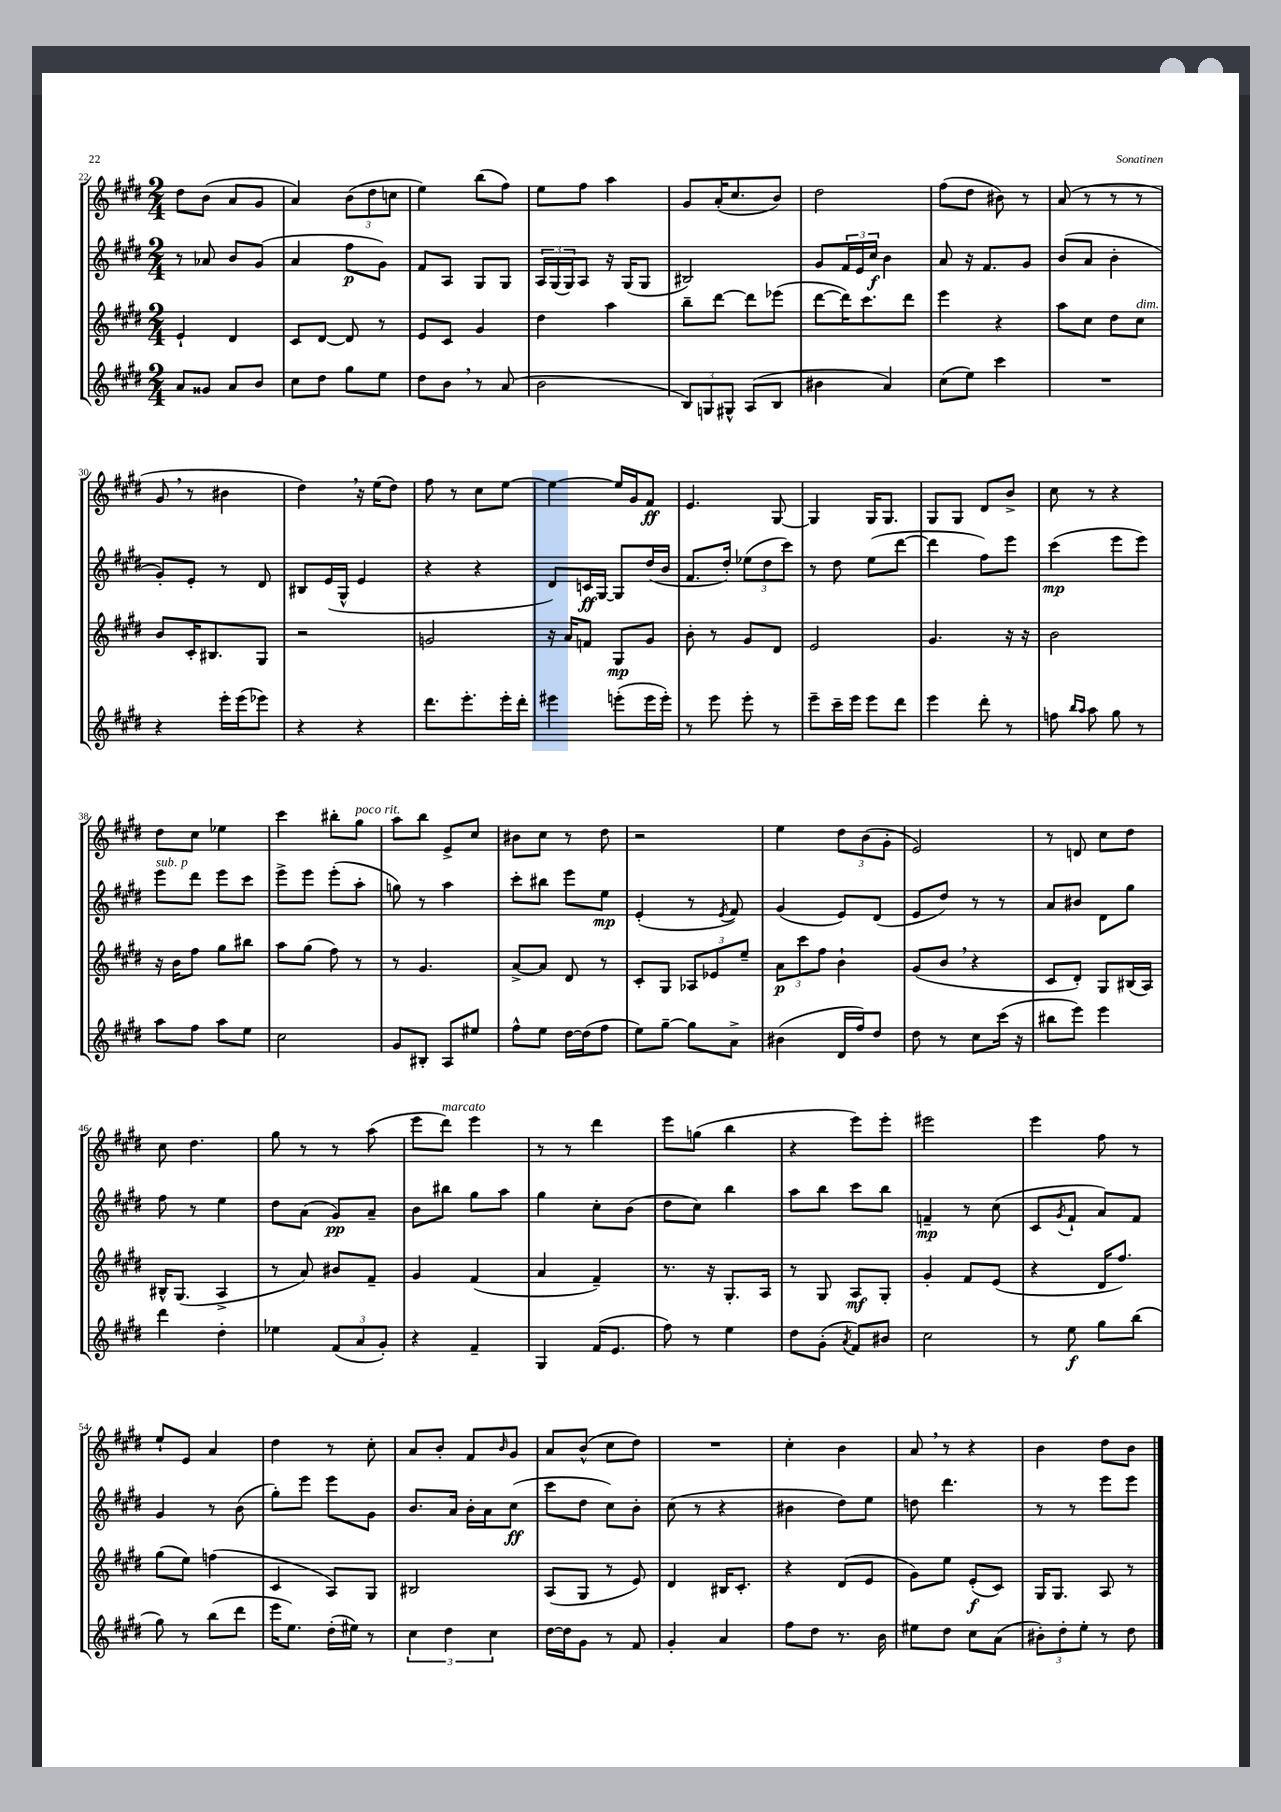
<<
\new StaffGroup <<
\new Staff = "s0" {
    \clef treble \key e \major \numericTimeSignature \time 2/4
    dis''8 b'8( a'8 gis'8 |
    a'4) \tuplet 3/2 { b'8( dis''8 c''8 } |
    e''4) b''8( fis''8) |
    e''8 fis''8 a''4 |
    gis'8 a'16-.( cis''8. b'8) |
    dis''2 |
    fis''8( dis''8 bis'8) r8 |
    a'8( r8 r8 r8 |
    gis'8 \breathe r8 bis'4 |
    dis''4) \breathe r16 e''16( dis''8) |
    fis''8 r8 cis''8 e''8~ |
    e''4~ e''16 gis'16 fis'8\ff |
    e'4. gis8~ |
    gis4 gis16 gis8. |
    gis8 gis8 dis'8 b'8-> |
    cis''8 r8 r4 |
    dis''8 cis''8 ees''4 |
    cis'''4 bis''8-. gis''8^\markup { \italic "poco rit." } |
    a''8 b''8 e'8-> cis''8 |
    bis'8 cis''8 r8 dis''8 |
    r2 |
    e''4 \tuplet 3/2 { dis''8 b'8( gis'8-. } |
    e'2) |
    r8 d'8 cis''8 dis''8 |
    cis''8 dis''4. |
    gis''8 r8 r8 a''8( |
    e'''8 dis'''8^\markup { \italic "marcato" }) e'''4 |
    r8 r8 dis'''4 |
    e'''8 g''8( b''4 |
    r4 e'''8) e'''8-. |
    eis'''2 |
    e'''4 fis''8 r8 |
    e''8-! e'8 a'4 |
    dis''4 r8 cis''8-. |
    a'8 b'8-. fis'8 \grace { b'16 } gis'8 |
    a'8 b'8-^( cis''8 dis''8) |
    R2 |
    cis''4-. b'4 |
    a'8 \breathe r8 r4 |
    b'4 dis''8 b'8 \bar "|." |
}
\new Staff = "s1" {
    \clef treble \key e \major \numericTimeSignature \time 2/4
    r8 aes'8 b'8 gis'8( |
    a'4 fis''8\p gis'8) |
    fis'8 a8 gis8 gis8 |
    \tuplet 3/2 { a16 gis16( gis16) } a8 r16 gis16( gis8 |
    bis2) |
    gis'8 \tuplet 3/2 { fis'16 e'16 cis''16\f } b'4 |
    a'8 r16 fis'8. gis'8 |
    b'8( a'8 b'4-. |
    gis'8-.) e'8-. r8 dis'8 |
    bis8 e'16( gis16-^ e'4 |
    r4 r4 |
    dis'8) c'16\ff gis16~ gis8 dis''16( b'16 |
    fis'8. dis''16-.) \tuplet 3/2 { ees''8( dis''8 cis'''8) } |
    r8 dis''8 e''8( dis'''8~ |
    dis'''4 fis''8) e'''8 |
    cis'''4\mp( e'''8 e'''8) |
    e'''8^\markup { \italic "sub. p" } dis'''8 e'''8 cis'''8 |
    e'''8-> e'''8 e'''8-.( a''8-. |
    g''8) r8 a''4 |
    cis'''8-. bis''8 e'''8 e''8\mp |
    e'4-.( r8 \acciaccatura { e'8 } fis'8) |
    gis'4( e'8) dis'8( |
    e'8 dis''8) r8 r8 |
    a'8 bis'8 dis'8 gis''8 |
    fis''8 r8 e''4 |
    dis''8 a'8( gis'8\pp) a'8-- |
    b'8 bis''8 gis''8 a''8 |
    gis''4 cis''8-. b'8( |
    dis''8 cis''8) b''4 |
    a''8 b''8 cis'''8 b''8 |
    f'4--\mp r8 cis''8( |
    cis'8 \acciaccatura { gis'8 } fis'8-! a'8) fis'8 |
    gis'4 r8 b'8( |
    gis''8-.) e'''8 e'''8 gis'8 |
    b'8. a'16 b'16-. a'16 cis''8\ff( |
    cis'''8 dis''8 cis''8) b'8-. |
    cis''8( r8 r4 |
    bis'4 dis''8) e''8 |
    d''8 dis'''4. |
    r8 r8 e'''8 e'''8 \bar "|." |
}
\new Staff = "s2" {
    \clef treble \key e \major \numericTimeSignature \time 2/4
    e'4-! dis'4 |
    cis'8 dis'8~ dis'8 r8 |
    e'8 cis'8 gis'4 |
    dis''4 a''4 |
    b''8-- dis'''8~ dis'''8 ees'''8( |
    dis'''8~ dis'''16) cis'''8. dis'''8 |
    e'''4 r4 |
    a''8 cis''8 dis''8 cis''8^\markup { \italic "dim." } |
    b'8 cis'16-. bis8. gis8 |
    r2 |
    g'2 |
    r16 a'16 f'8 gis8\mp gis'8 |
    b'8-. r8 gis'8 dis'8 |
    e'2 |
    gis'4. r16 r16 |
    b'2 |
    r16 b'16 fis''8 gis''8 bis''8 |
    a''8 gis''8( fis''8) r8 |
    r8 gis'4. |
    a'8~-> a'8 dis'8 r8 |
    cis'8-. gis8 \tuplet 3/2 { aes8 ees'8 e''8-- } |
    \tuplet 3/2 { a'8\p cis'''8 fis''8 } b'4-! |
    gis'8( b'8 \breathe r4 |
    cis'8 dis'8-.) gis8 bis16( a16) |
    bis16-^ gis8.( a4-> |
    r8 a'8) bis'8 fis'8-- |
    gis'4 fis'4( |
    a'4 fis'4--) |
    r8. r16 gis8.-. a16 |
    r8 gis8 a8\mf gis8-. |
    gis'4-. fis'8 e'8( |
    r4 dis'16 fis''8.) |
    gis''8( e''8) f''4( |
    cis'4 a8) gis8 |
    bis2 |
    a8( gis8 r8 e'8) |
    dis'4 bis16 cis'8.-. |
    r4 dis'8( e'8 |
    gis'8) e''8 e'8-.\f( cis'8) |
    gis16 gis8. a8 r8 \bar "|." |
}
\new Staff = "s3" {
    \clef treble \key e \major \numericTimeSignature \time 2/4
    a'8 gisis'8 a'8 b'8 |
    cis''8 dis''8 gis''8 e''8 |
    dis''8 b'8 \breathe r8 a'8( |
    b'2 |
    \tuplet 3/2 { b8) g8 gis8-^ } a8( b8 |
    bis'4 a'4) |
    cis''8( e''8) cis'''4 |
    R2 |
    r4 e'''16-. e'''16( ees'''8) |
    r4 r4 |
    dis'''8. e'''8.-. e'''16-. dis'''16-. |
    eis'''4 e'''8-.( e'''16 e'''16-.) |
    r8 e'''8 e'''8-. r8 |
    e'''8-- cis'''16-- e'''16 e'''8 dis'''8 |
    e'''4 dis'''8-. r8 |
    f''8 \grace { b''16 a''16 } a''8 gis''8 r8 |
    a''8 fis''8 a''8 e''8 |
    cis''2 |
    gis'8 bis8-. a8 eis''8 |
    fis''8-^ e''8 dis''16~ dis''16( fis''8 |
    e''8) gis''8~-- gis''8 a'8-> |
    bis'4( dis'16 fis''16) dis''8 |
    dis''8 r8 cis''8 cis'''16( r16 |
    bis''8 e'''8) e'''4 |
    dis'''4 dis''4-. |
    ees''4 \tuplet 3/2 { fis'8( a'8 gis'8-.) } |
    r4 fis'4-- |
    gis4 fis'16( e'8. |
    fis''8) r8 e''4 |
    dis''8 gis'8-.( \acciaccatura { a'8 } fis'8) bis'8 |
    cis''2 |
    r8 e''8\f gis''8 b''8( |
    gis''8) r8 b''8( dis'''8 |
    e'''16 e''8.) dis''16-.( eis''16) r8 |
    \tuplet 3/2 { cis''4 dis''4 cis''4 } |
    dis''16~ dis''16 gis'8 r8 fis'8 |
    gis'4-. a'4 |
    fis''8 dis''8 r8. b'16 |
    eis''8 dis''8 cis''8 a'8( |
    \tuplet 3/2 { bis'8-.) dis''8-. e''8-. } r8 dis''8 \bar "|." |
}
>>
>>
\layout { \context { \Score currentBarNumber = #22 } }
